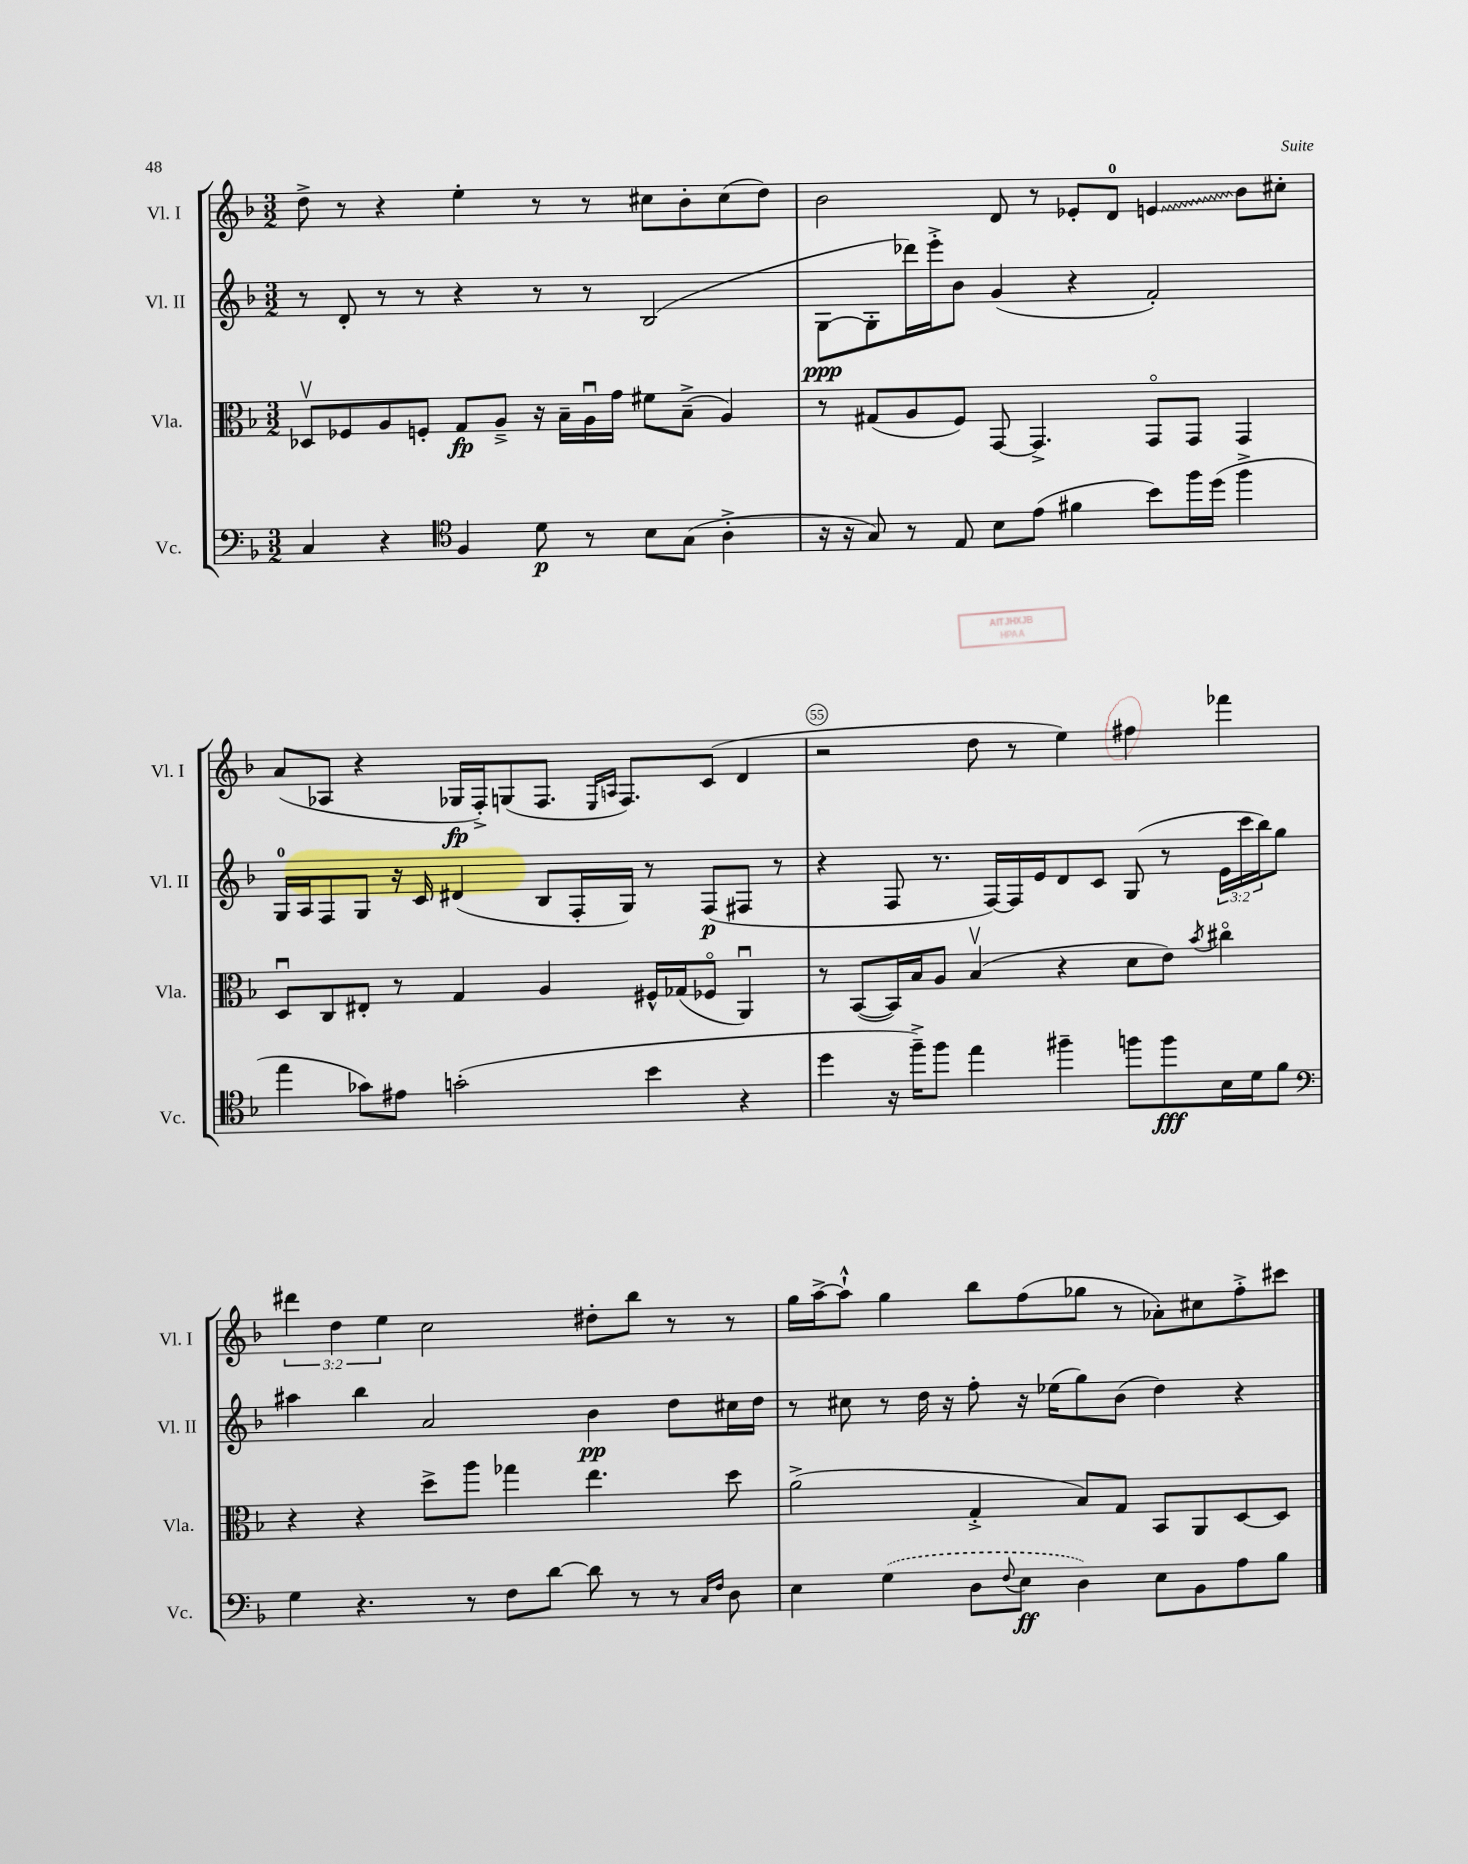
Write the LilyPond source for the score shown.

<<
\new StaffGroup <<
\new Staff = "s0" \with { instrumentName = "Vl. I" shortInstrumentName = "Vl. I" } {
    \clef treble \key f \major \numericTimeSignature \time 3/2 \override Staff.TupletNumber.text = #tuplet-number::calc-fraction-text
    d''8-> r8 r4 e''4-. r8 r8 cis''8 bes'8-. cis''8( d''8) |
    bes'2 d'8 r8 ees'8-. d'8-0 \once \override Glissando.style = #'zigzag e'4\glissando bes'8 cis''8-. |
    a'8( aes8 r4 ges16\fp f16-.->) g8( f8. \grace { e16 a16 } f8.) c'8( d'4 |
    r2 d''8 r8 e''4) fis''4 fes'''4 |
    \tuplet 3/2 { dis'''4 d''4 e''4 } c''2 dis''8-. bes''8 r8 r8 |
    g''16 a''16~-> a''8-!-^ g''4 bes''8 f''8( ges''8 r8 aes'8-.) cis''8 f''8-.-> cis'''8 \bar "|." |
}
\new Staff = "s1" \with { instrumentName = "Vl. II" shortInstrumentName = "Vl. II" } {
    \clef treble \key f \major \numericTimeSignature \time 3/2 \override Staff.TupletNumber.text = #tuplet-number::calc-fraction-text
    r8 d'8-. r8 r8 r4 r8 r8 bes2( |
    g8~\ppp g8-. des'''16) e'''16-.-> bes'8 g'4( r4 f'2-.) |
    g16-0 a16 f8 g8 r16 c'16 dis'4( bes8 f16-. g16) r8 f8\p( fis8 r8 |
    r4 f8 r8. f16~) f16 e'16 d'8 c'8 g8( r8 \tuplet 3/2 { e'16 c'''16 bes''16) } g''8 |
    ais''4 bes''4 a'2 bes'4\pp d''8 cis''16 d''16 |
    r8 cis''8 r8 d''16 r16 f''8-. r16 ees''16( g''8) bes'8( d''4) r4 \bar "|." |
}
\new Staff = "s2" \with { instrumentName = "Vla." shortInstrumentName = "Vla." } {
    \clef alto \key f \major \numericTimeSignature \time 3/2
    des8\upbow fes8 a8 f8-. g8\fp a8---> r16 bes16-- a16\downbow g'16 fis'8 bes8--->( a4) |
    r8 gis8( a8 f8) g,8~ g,4.-> g,8\flageolet g,8 g,4 |
    d8\downbow c8 eis8-. r8 g4 a4 fis16-^ ges16( fes8\flageolet a,4\downbow) |
    r8 bes,8~( bes,16) bes16 a8 bes4\upbow( r4 d'8 e'8) \acciaccatura { bes'8 } cis''4\flageolet |
    r4 r4 d''8-> a''8 ges''4 e''4. d''8 |
    a'2->( g4-.-> bes8) g8 bes,8 a,8 d8~ d8 \bar "|." |
}
\new Staff = "s3" \with { instrumentName = "Vc." shortInstrumentName = "Vc." } {
    \clef bass \key f \major \numericTimeSignature \time 3/2
    c4 r4 \clef tenor f4 d'8\p r8 bes8 g8( a4-.-> |
    r16 r16 g8) r8 e8 bes8 e'8( fis'4 bes'8) f''16 d''16( f''4-> |
    e''4 ges'8) eis'8 g'2-.( bes'4 r4 |
    d''4 r16 f''16--->) f''8 e''4 fis''4-- f''8 f''8\fff bes16 d'16 f'8 |
    \clef bass g4 r4. r8 f8 d'8~ d'8 r8 r8 \grace { c16 f16 } d8 |
    e4 \once \slurDashed g4( d8 \appoggiatura { f8 } e8\ff d4) e8 bes,8 a8 bes8 \bar "|." |
}
>>
>>
\layout { \context { \Score currentBarNumber = #52 \override BarNumber.break-visibility = ##(#f #t #t) barNumberVisibility = #(every-nth-bar-number-visible 5) \override BarNumber.stencil = #(make-stencil-circler 0.1 0.3 ly:text-interface::print) } }
